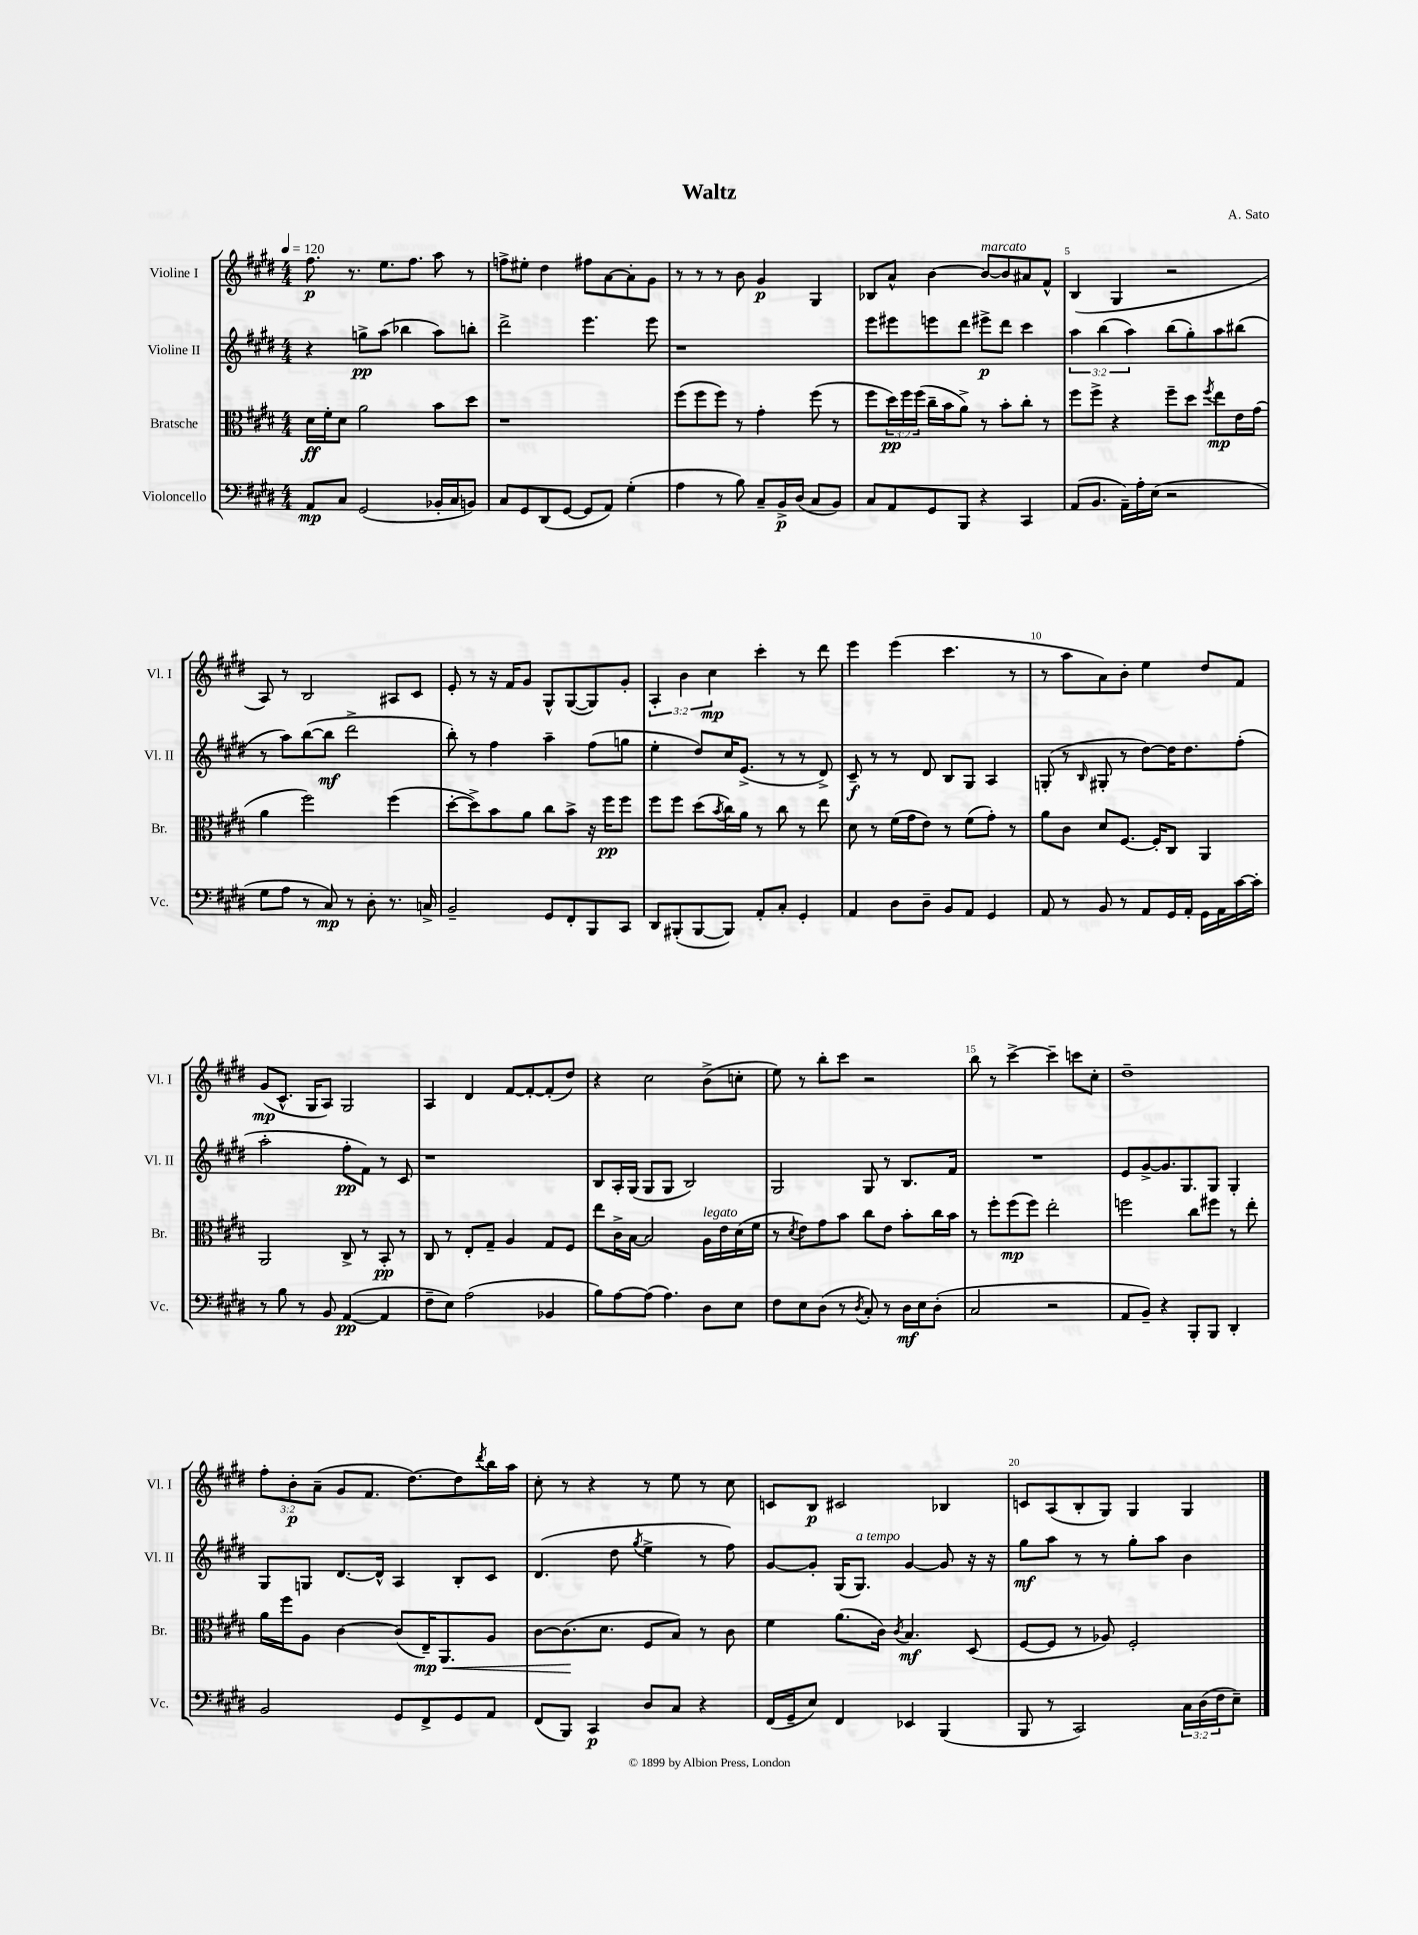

**kern	**kern	**kern	**kern
*staff4	*staff3	*staff2	*staff1
*clefF4	*clefC3	*clefG2	*clefG2
*k[f#c#g#d#]	*k[f#c#g#d#]	*k[f#c#g#d#]	*k[f#c#g#d#]
*M4/4	*M4/4	*M4/4	*M4/4
*MM120	*MM120	*MM120	*MM120
8AA	16d#	4r	8.ff#
.	16f#'	.	.
8C#	8d#	.	.
.	.	.	8.r
(2GG#	2a	8gg^	.
.	.	(8aa	8.ee
.	.	4bb-	.
.	.	.	8.ff#
16BB-'	8b	8aa)	8aa
16C#	.	.	.
8BB)	8dd#	8bb'	8r
=	=	=	=
8C#	1r	2ddd#^	8ff^
8GG#	.	.	8ee#'
(8DD#	.	.	4dd#
[8GG#	.	.	.
8GG#]	.	4.eee	8ff#
8AA)	.	.	[8a
(4G#'	.	.	8a']
.	.	8eee	8g#
=	=	=	=
4A	(8ff#	1r	8r
.	8ff#	.	8r
8r	8ff#)	.	8r
8B)	8r	.	8b
8C#~	4g#'	.	4g#
16BB^	.	.	.
(16D#	.	.	.
8C#	(8ff#	.	4G#
8BB)	8r	.	.
=	=	=	=
8C#	8ff#	8eee	8B-
8AA	24dd#)	8eee#	8a^^
.	24ff#	.	.
.	(24ff#	.	.
8GG#	16cc#~	8eee	[4b
.	16b	.	.
8BBB	8a^)	8ddd#	.
4r	8r	8eee#^	8b_
.	8b'	8ddd#	8b]
4CC#	8cc#'	4ccc#	8a#
.	8r	.	8f#^^
=	=	=	=
(8AA	8ff#	6aa	(4B
8.BB	8ff#^	.	.
.	.	(6bb	.
.	4r	.	4G#
16AA~)	.	.	.
.	.	6aa)	.
16A'	.	.	.
(16E	.	.	.
2r	8ff#~	(8bb	2r
.	8dd#	8gg#')	.
.	8qff#	.	.
.	8ee	8aa	.
.	16e	(8bb#	.
.	(16g#	.	.
=	=	=	=
8G#	4a	8r	8A)
8A	.	8aa)	8r
8r	2ff#)	([8bb	2B
8C#)	.	8bb]	.
8r	.	2ddd#^	.
8D#'	.	.	.
8.r	(4ff#	.	8A#
.	.	.	8c#
16C^	.	.	.
=	=	=	=
2BB~	[8dd#'	8bb')	8e'
.	8dd#^])	8r	8r
.	8b	4ff#	16r
.	.	.	16f#
.	8a	.	8g#
8GG#	8cc#	4aa~	8G#^^
8FF#'	8b^	.	([8G#
8BBB	16r	(8ff#	8G#])
.	16ff#	.	.
8CC#	8ff#	8gg	8g#'
=	=	=	=
8DD#	8ff#	4ee'	6A'
(8BBB#'	8ff#	.	.
.	.	.	6b
[8BBB#	(8dd#	8dd#)	.
.	.	.	6cc#
.	8qb	.	.
8BBB#])	16cc#)	16cc#	.
.	16a	(8.e^	.
8AA'	8r	.	4ccc#'
8C#'	8cc#	8r	.
4GG#'	8r	8r	8r
.	8ee	8d#^)	8ddd#
=	=	=	=
4AA	8d#	8c#~	4eee
.	8r	8r	.
8D#	(16f#	8r	(4eee
.	16g#	.	.
8D#~	8e)	8d#	.
8BB	8r	8B	4.ccc#
8AA	(8f#	8G#	.
4GG#	8g#')	4A	.
.	8r	.	8r
=	=	=	=
8AA	8a	(8G'	8r
8r	8c#	8r	8aa
.	.	16qqB	.
8BB	8d#	8G#'	8a)
8r	[8.F#	8r	8b'
8AA	.	[8dd#)	4ee
.	16F#']	.	.
16GG#	8C#	16dd#]	.
16AA'	.	8.dd#	.
16GG#	4AA	.	8dd#
16AA	.	.	.
[16c#	.	(8ff#'	8f#
16c#']	.	.	.
=	=	=	=
8r	2AA	2aa'	(8g#
8B	.	.	8.c#^^
8r	.	.	.
.	.	.	16G#
8BB	.	.	8A)
([4AA	8C#^	8ff#'	2G#
.	8r	8f#)	.
4AA]	8BB'	8r	.
.	8r	8c#	.
=	=	=	=
8F#~	8C#	1r	4A
8E)	8r	.	.
(2A	8E'	.	4d#
.	8G#~	.	.
.	4A	.	[8f#
.	.	.	8f#'_
4BB-	8G#	.	(8f#']
.	8F#	.	8dd#)
=	=	=	=
8B)	8ee	8B	4r
[8A	16c#^	16A'	.
.	[16B	(16G#	.
(8A]	2B]	8G#	2cc#
4.A)	.	8G#	.
.	.	2B)	.
8D#	16A	.	(8b^
.	16e	.	.
8E	(16d#	.	8cc'
.	16f#	.	.
=	=	=	=
8F#	8r	2G#	8ee)
.	8qd#	.	.
8E	8e)	.	8r
(8D#	8g#	.	8bb'
8r	8b	.	8ccc#
8qD#	.	.	.
8C#')	8cc#	8G#	2r
8r	8e	8r	.
16D#	8b'	8.B	.
16E	.	.	.
(8D#'	16cc#	.	.
.	16b	16f#	.
=	=	=	=
2C#	8r	1r	8bb
.	8ff#'	.	8r
.	(8ff#	.	[4ccc#^
.	8ff#)	.	.
2r	2ee'	.	4ccc#~]
.	.	.	8ccc
.	.	.	8cc#'
=	=	=	=
8AA	2ff	8e	1dd#~
8BB~)	.	[8g#^	.
4r	.	8.g#]	.
.	.	8.G#	.
8BBB'	8cc#	.	.
8BBB	8ff#	8G#	.
4DD#'	8r	4G#'	.
.	8ee'	.	.
=	=	=	=
2BB	16a	8G#	12ff#'
.	16ff#	.	.
.	.	.	12b'
.	8A	8G	.
.	.	.	(12a~
.	[4c#	[8.d#	8g#
.	.	.	8.f#
.	.	16d#^^]	.
8GG#	(8c#]	4A	.
.	.	.	[8.dd#)
8FF#^	16E~)	.	.
.	8.AA	.	.
8GG#	.	8B'	8dd#]
.	.	.	8qddd#
8AA	8A	8c#	16bb
.	.	.	16aa
=	=	=	=
(8FF#	[8c#	(4.d#	8cc#'
8BBB)	(8.c#]	.	8r
4CC#	.	.	4r
.	8.d#	.	.
.	.	8dd#	.
.	.	8qgg#	.
8D#	8F#	4ee^	8r
8C#	8B)	.	8ee
4r	8r	8r	8r
.	8c#	8ff#)	8cc#
=	=	=	=
(16FF#	4f#	[8g#	8c
16GG#~	.	.	.
8E)	.	8g#']	8B
4FF#	(8.a	(16G#	2c#
.	.	8.G#)	.
.	16c#)	.	.
.	8qc#	.	.
4EE-	4.B	[4g#	.
(4BBB	.	8g#]	4B-
.	(8D#	16r	.
.	.	16r	.
=	=	=	=
8BBB	[8F#	8gg#	8c
8r	8F#]	8aa	(8A
2CC#)	8r	8r	8B'
.	8A-)	8r	8G#)
.	2F#'	8gg#'	4G#
.	.	8aa	.
24C#	.	4b	4G#
(24D#	.	.	.
24F#	.	.	.
8E~)	.	.	.
==	==	==	==
*-	*-	*-	*-
